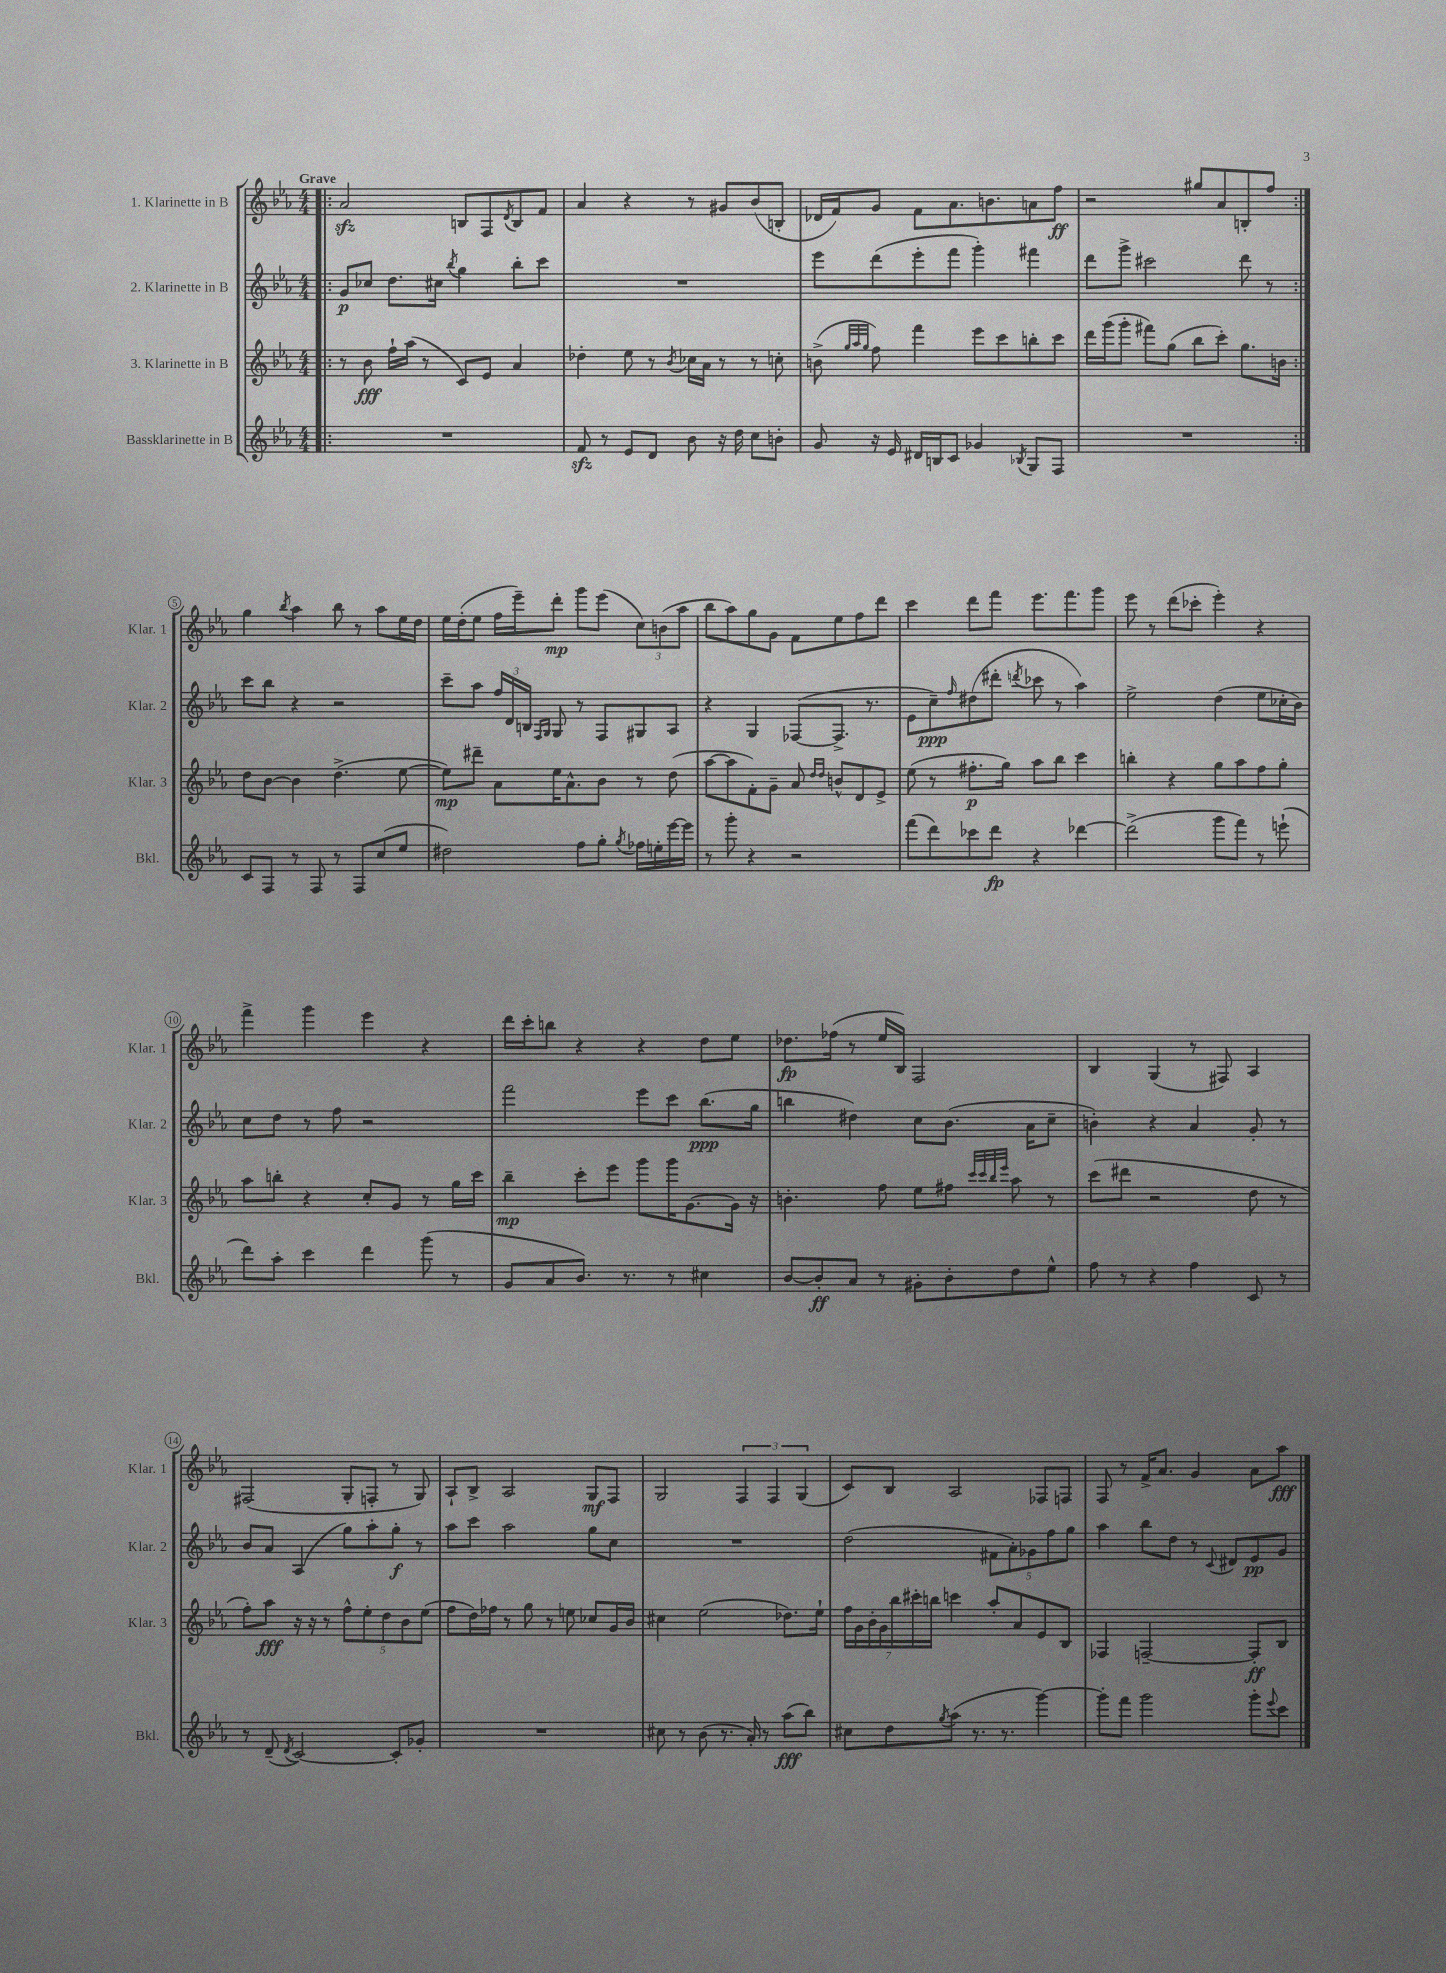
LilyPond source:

<<
\new StaffGroup <<
\new Staff = "s0" \with { instrumentName = "1. Klarinette in B" shortInstrumentName = "Klar. 1" } {
    \clef treble \key ees \major \numericTimeSignature \time 4/4 \tempo "Grave"
    \repeat volta 2 { \bar ".|:" aes'2\sfz b8 f8 \acciaccatura { d'8 } b8 f'8 |
    aes'4 r4 r8 gis'8 bes'8( b8-. |
    des'16 f'16) g'8 f'8 aes'8. b'8. a'8 f''8\ff |
    r2 gis''8 aes'8 b8-. f''8 | }
    g''4 \acciaccatura { bes''8 } aes''4 bes''8 r8 aes''8 ees''16 d''16 |
    ees''16 d''16-.( ees''8 f''16 ees'''16--) d'''8-.\mp g'''8 ees'''8( \tuplet 3/2 { c''8) b'8( aes''8 } |
    bes''8 aes''8) g''8 g'8 f'8 ees''8 f''8 d'''8 |
    c'''4 d'''8 f'''8 ees'''8. f'''8. g'''8 |
    ees'''8 r8 d'''8( ces'''8-. ees'''4-.) r4 |
    f'''4-> g'''4 ees'''4 r4 |
    d'''16 c'''16-. b''8 r4 r4 d''8 ees''8 |
    des''8.\fp fes''16( r8 ees''16 bes16) f2 |
    bes4 g4( r8 fis8) aes4 |
    fis2( g8-. f8-. r8 g8) |
    aes8-! bes8-> aes2 g8\mf f8 |
    g2 \tuplet 3/2 { f4 f4 g4( } |
    c'8) bes8 aes2 fes8 f8 |
    f8 r8 f'16-> aes'8. g'4 aes'8 aes''8\fff \bar "|." |
}
\new Staff = "s1" \with { instrumentName = "2. Klarinette in B" shortInstrumentName = "Klar. 2" } {
    \clef treble \key ees \major \numericTimeSignature \time 4/4
    \repeat volta 2 { \bar ".|:" g'8\p ces''8 d''8. cis''16 \acciaccatura { bes''8 } g''4 bes''8-. c'''8 |
    R1 |
    ees'''8 d'''8( ees'''8-. f'''8 g'''4-.) fis'''4 |
    d'''8 g'''8-> cis'''2 d'''8 r8 | }
    c'''8 bes''8 r4 r2 |
    c'''8-- aes''8 \tuplet 3/2 { f''16 d'16 b16 } \grace { f16 g16 } g8 r8 f8 gis8 aes8 |
    r4 g4 fes8~( fes8.-> r8. |
    ees'8 c''8--\ppp) \grace { f''16 } dis''8( dis'''8-. \acciaccatura { d'''8 } ces'''8 r8 aes''4) |
    ees''2-> d''4( ees''8 ces''16-. bes'16) |
    c''8 d''8 r8 f''8 r2 |
    f'''2 ees'''8 c'''8 bes''8.\ppp( g''16 |
    b''4 dis''4) c''8 bes'8.( aes'16 c''8-- |
    b'4-.) r4 aes'4 g'8-. r8 |
    bes'8 aes'8 aes4( g''8) aes''8-. g''8-.\f r8 |
    aes''8 c'''8 aes''2 g''8 c''8 |
    R1 |
    d''2( \tuplet 5/4 { fis'8 aes'8-.) ges'8 f''8 g''8 } |
    aes''4 bes''8 d''8 r8 \appoggiatura { c'8 } dis'8 ees'8\pp g'8 \bar "|." |
}
\new Staff = "s2" \with { instrumentName = "3. Klarinette in B" shortInstrumentName = "Klar. 3" } {
    \clef treble \key ees \major \numericTimeSignature \time 4/4
    \repeat volta 2 { \bar ".|:" r8 bes'8\fff f''16-! aes''16( r8 c'8) ees'8 aes'4 |
    des''4-. ees''8 r8 \acciaccatura { bes'8 } ces''16 aes'16 r8 r8 c''8-. |
    b'8->( \grace { g''32 aes''32 g''32 } f''8) f'''4 ees'''8 c'''8 b''8-. c'''8 |
    d'''16 g'''16( g'''8-. fis'''8) g''8( bes''8 c'''8-.) g''8. b'16 | }
    d''8 bes'8~ bes'4 d''4.->( ees''8~ |
    ees''8\mp) dis'''8-- aes'8 ees''16 aes'8.-^ bes'8 r8 d''8( |
    aes''8~ aes''8 f'8-.) g'8-- aes'8 \grace { d''16 d''16 } b'8-^ d'8 ees'8-> |
    ees''8( r8 fis''8.-.\p g''16) aes''8 bes''8 c'''4 |
    b''4-. r4 g''8 aes''8 f''8 g''8-. |
    aes''8 b''8-. r4 c''8-. g'8 r8 g''16 c'''16 |
    bes''4--\mp c'''8-. ees'''8 g'''8 g'''16 g'8.~ g'16 r16 |
    b'4.-. f''8 ees''8 fis''8 \grace { c'''32 c'''32 bes''32 ees'''32 } aes''8 r8 |
    c'''8( dis'''8 r2 d''8 r8 |
    f''8-.) aes''8\fff r16 r16 r8 \tuplet 5/4 { f''8-^ ees''8-. d''8 bes'8 ees''8( } |
    f''8 d''16) fes''16 r8 g''8 r8 e''8 ces''8 g'16 bes'16 |
    cis''4 ees''2( des''8.) ees''16-! |
    \tuplet 7/4 { f''16 g'16 bes'16-. g'16 bes''16 cis'''16-. b''16 } c'''4 aes''8-. aes'8 ees'8 bes8 |
    fes4 f2~-- f8-.\ff bes8 \bar "|." |
}
\new Staff = "s3" \with { instrumentName = "Bassklarinette in B" shortInstrumentName = "Bkl." } {
    \clef treble \key ees \major \numericTimeSignature \time 4/4
    \repeat volta 2 { \bar ".|:" R1 |
    f'8\sfz r8 ees'8 d'8 bes'8 r16 d''16 c''8 b'8-. |
    g'8 r16 ees'16 dis'16 b16 c'8 ges'4 \acciaccatura { bes8 } g8 f8 |
    R1 | }
    c'8 f8 r8 f8 r8 f8 c''8( ees''8 |
    dis''2) f''8 g''8-. \acciaccatura { g''8 } fes''16 e''16-. ees'''16~ ees'''16 |
    r8 g'''8-. r4 r2 |
    f'''8( d'''8) ces'''8 d'''8\fp r4 des'''4~ |
    des'''2->( g'''8 f'''8) r8 e'''8-!( |
    d'''8) aes''8-. c'''4 d'''4 g'''8( r8 |
    g'8 aes'8 bes'8.) r8. r8 cis''4 |
    bes'8~ bes'8-.\ff aes'8 r8 gis'8-. bes'8-. d''8 ees''8-^ |
    f''8 r8 r4 f''4 c'8 r8 |
    r8 d'8--( \acciaccatura { d'8 } c'2~) c'8-. ges'8-. |
    R1 |
    cis''8 r8 bes'8( r8. aes'16-.) r8 aes''8\fff( bes''8) |
    cis''8 d''8 \acciaccatura { g''8 } aes''8( r8. r8. g'''4~) |
    g'''8-. f'''8 g'''2 g'''8-. \appoggiatura { ees'''8 } c'''8 \bar "|." |
}
>>
>>
\layout { \context { \Score \override BarNumber.stencil = #(make-stencil-circler 0.1 0.3 ly:text-interface::print) } }
